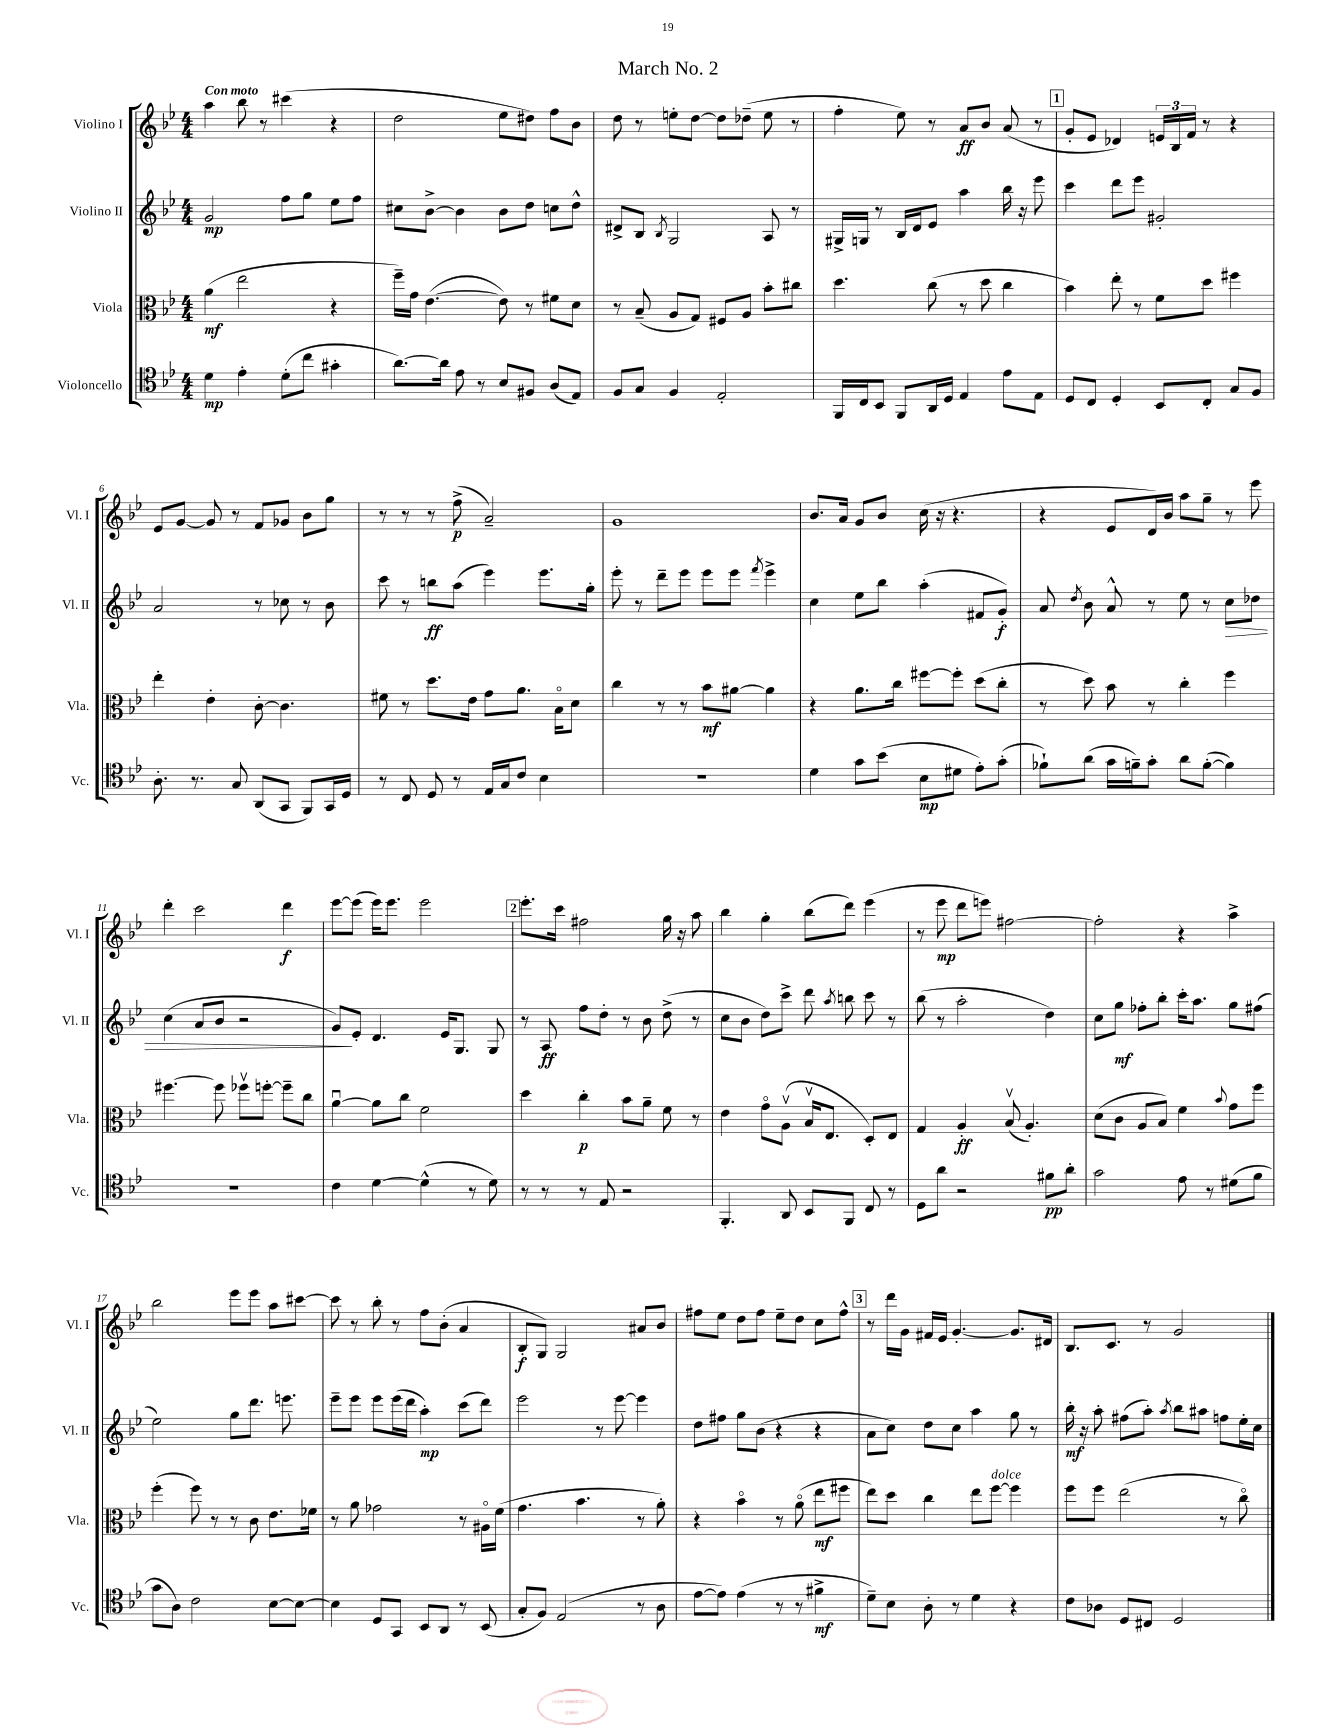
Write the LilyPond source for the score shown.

\header { title = "March No. 2" }
<<
\new StaffGroup <<
\new Staff = "s0" \with { instrumentName = "Violino I" shortInstrumentName = "Vl. I" } {
    \clef treble \key bes \major \numericTimeSignature \time 4/4 \tempo "Con moto"
    \autoBeamOff a''4 bes''8 r8 cis'''4( r4 |
    d''2 ees''8[ dis''8]) f''8[ bes'8] |
    d''8 r8 e''8[-. d''8]~ d''8[ des''8]--( e''8 r8 |
    f''4-. ees''8) r8 a'8[\ff bes'8] a'8( r8 |
    \mark \markup { \box "1" } g'8[-. ees'8] des'4) \tuplet 3/2 { e'16[ bes16 f'16] } r8 r4 |
    ees'8[ g'8]~ g'8 r8 f'8[ ges'8] bes'8[ g''8] |
    r8 r8 r8 f''8->\p( a'2--) |
    g'1 |
    bes'8.[ a'16] g'8[ bes'8] c''16( r16 r4. |
    r4 ees'8[ d'16) bes'16] a''8[ g''8]-- r8 ees'''8 |
    d'''4-. c'''2 d'''4\f |
    ees'''8[~ ees'''8]( ees'''16[) ees'''8.] ees'''2 |
    \mark \markup { \box "2" } ees'''8.[-. c'''16] fis''2 g''16 r16 a''8 |
    bes''4 g''4-. bes''8[( d'''8]) ees'''4( |
    r8 ees'''8\mp d'''8[ e'''8]) fis''2~ |
    fis''2-. r4 a''4-> |
    bes''2 ees'''8[ ees'''8] a''8[ cis'''8]~ |
    cis'''8 r8 bes''8-. r8 f''8[ bes'8]-.( a'4 |
    bes8[-.\f g8]) g2 ais'8[ bes'8] |
    fis''8[ ees''8] d''8[ fis''8] ees''8[-- d''8] c''8[ fis''8]-^ |
    \mark \markup { \box "3" } r8 d'''16[ g'16] fis'16[ ees'16] g'4.~-. g'8.[ dis'16] |
    bes8.[ c'8.] r8 g'2 \bar "|." |
}
\new Staff = "s1" \with { instrumentName = "Violino II" shortInstrumentName = "Vl. II" } {
    \clef treble \key bes \major \numericTimeSignature \time 4/4
    \autoBeamOff g'2\mp f''8[ g''8] ees''8[ f''8] |
    cis''8[ bes'8]~-> bes'4 bes'8[ d''8] c''8[ d''8]-^ |
    dis'8[-> bes8] \acciaccatura { bes8 } g2 a8 r8 |
    gis16[-> g16] r8 bes16[ d'16 ees'8] a''4 bes''16 r16 ees'''8 |
    \mark \markup { \box "1" } c'''4 d'''8[ ees'''8] gis'2-. |
    a'2 r8 ces''8 r8 bes'8 |
    c'''8 r8 b''8[\ff a''8]( ees'''4) ees'''8.[ g''16]-. |
    ees'''8-. r8 d'''8[-- ees'''8] ees'''8[ ees'''8] \acciaccatura { f'''8 } ees'''4-> |
    c''4 ees''8[ bes''8] a''4-.( fis'8[ g'8]-.\f) |
    a'8 \acciaccatura { d''8 } bes'8 a'8-^ r8 ees''8 r8 c''8[\> des''8] |
    c''4( a'8[ bes'8] r2 |
    g'8[\!) ees'8]-. d'4. ees'16[ g8.] g8 |
    \mark \markup { \box "2" } r8 a8\ff f''8[ d''8]-. r8 bes'8 d''8->( r8 |
    c''8[ bes'8] d''8[) c'''8]-> d'''8 \acciaccatura { a''8 } b''8 c'''8 r8 |
    bes''8( r8 a''2-. d''4) |
    c''8[ g''8]\mf fes''8[-. bes''8]-. c'''16[-. a''8.] g''8[ fis''8]( |
    ees''2) g''8[ d'''8.] e'''8. |
    ees'''8[-- ees'''8] ees'''8[ ees'''16( d'''16] a''4-.\mp) c'''8[( d'''8]) |
    ees'''2 r8 ees'''8~ ees'''4 |
    d''8[ fis''8] g''8[ bes'8]( r4 r4 |
    \mark \markup { \box "3" } a'8[ c''8]) d''8[ c''8] a''4 g''8 r8 |
    bes''16-.\mf r16 a''8-. fis''8[( a''8]-.) \acciaccatura { a''8 } bes''8[ ais''8] f''8[ ees''16-. c''16] \bar "|." |
}
\new Staff = "s2" \with { instrumentName = "Viola" shortInstrumentName = "Vla." } {
    \clef alto \key bes \major \numericTimeSignature \time 4/4
    \autoBeamOff a'4\mf( ees''2 r4 |
    f''16[--) g'16] ees'4.~( ees'8) r8 fis'8[ d'8] |
    r8 bes8--( a8[ g8]) fis8[ a8] bes'8[-. cis''8] |
    d''4. c''8( r8 d''8 c''4 |
    \mark \markup { \box "1" } bes'4) ees''8-. r8 f'8[ d''8] fis''4 |
    ees''4-. ees'4-. c'8~-. c'4. |
    fis'8 r8 d''8.[ ees'16] g'8[ a'8.] bes16[\flageolet d'8] |
    c''4 r8 r8 bes'8[\mf ais'8]~ ais'4 |
    r4 a'8.[ c''16] fis''8[~ fis''8]-. d''8[( c''8]-. |
    r8 d''8) bes'8 r8 c''4-. f''4 |
    fis''4.~ fis''8 fes''8[\upbow f''8]~-. f''8[-- c''8] |
    a'4~\downbow a'8[ c''8] f'2 |
    \mark \markup { \box "2" } d''4 c''4-.\p bes'8[ a'8]-- f'8 r8 |
    ees'4 g'8[\flageolet a8]\upbow( bes16[\upbow ees8.] d8[-.) ees8] |
    g4 a4-.\ff bes8\upbow( a4.-.) |
    d'8[( c'8] a8[ bes8]) f'4 \appoggiatura { bes'8 } g'8[ f''8] |
    f''4-.( f''8) r8 r8 c'8 ees'8.[ fes'16] |
    r8 a'8 ges'2 r8 ais16[\flageolet f'16]( |
    g'4. bes'4. r8 a'8-.) |
    r4 bes'4\flageolet r8 a'8\flageolet( ees''8[\mf fis''8] |
    \mark \markup { \box "3" } ees''8[) d''8] c''4 ees''8[ f''8]~^\markup { \italic "dolce" } f''4 |
    f''8[ f''8] ees''2( r8 c''8\flageolet) \bar "|." |
}
\new Staff = "s3" \with { instrumentName = "Violoncello" shortInstrumentName = "Vc." } {
    \clef tenor \key bes \major \numericTimeSignature \time 4/4
    \autoBeamOff d'4\mp ees'4-. d'8[-.( c''8] gis'4-. |
    a'8.[~) a'16] ees'8 r8 bes8[ fis8] a8[( ees8]) |
    f8[ g8] f4 ees2-. |
    f,16[ c16 bes,8] f,8[ a,16 d16] ees4 ees'8[ ees8] |
    \mark \markup { \box "1" } d8[ c8] d4-. bes,8[ c8]-. g8[ f8] |
    a8.-. r8. g8 a,8[( g,8] f,8[) g,16 d16] |
    r8 c8 d8 r8 ees16[ g16 c'8] bes4 |
    R1 |
    d'4 g'8[ bes'8]( bes8[\mp dis'8] ees'8[-.) g'8]-.( |
    fes'8[-!) a'8]( g'16[ f'16--) g'8]-. a'8[ f'8]~-.( f'4) |
    R1 |
    c'4 d'4~ d'4-^( r8 d'8) |
    \mark \markup { \box "2" } r8 r8 r8 ees8 r2 |
    f,4.-. a,8 bes,8[ f,8] c8 r8 |
    d8[ a'8] r2 fis'8[\pp a'8]-. |
    g'2 ees'8 r8 dis'8[( f'8] |
    g'8[ a8]) c'2 bes8[~ bes8]~ |
    bes4 d8[ g,8] bes,8[ a,8] r8 bes,8( |
    g8[-. f8]) ees2( r8 a8 |
    ees'8[~ ees'8]) ees'4( r8 r8 fis'4->\mf |
    \mark \markup { \box "3" } d'8[--) bes8] a8-. r8 d'4 r4 |
    c'8[ aes8] d8[ cis8] d2 \bar "|." |
}
>>
>>
